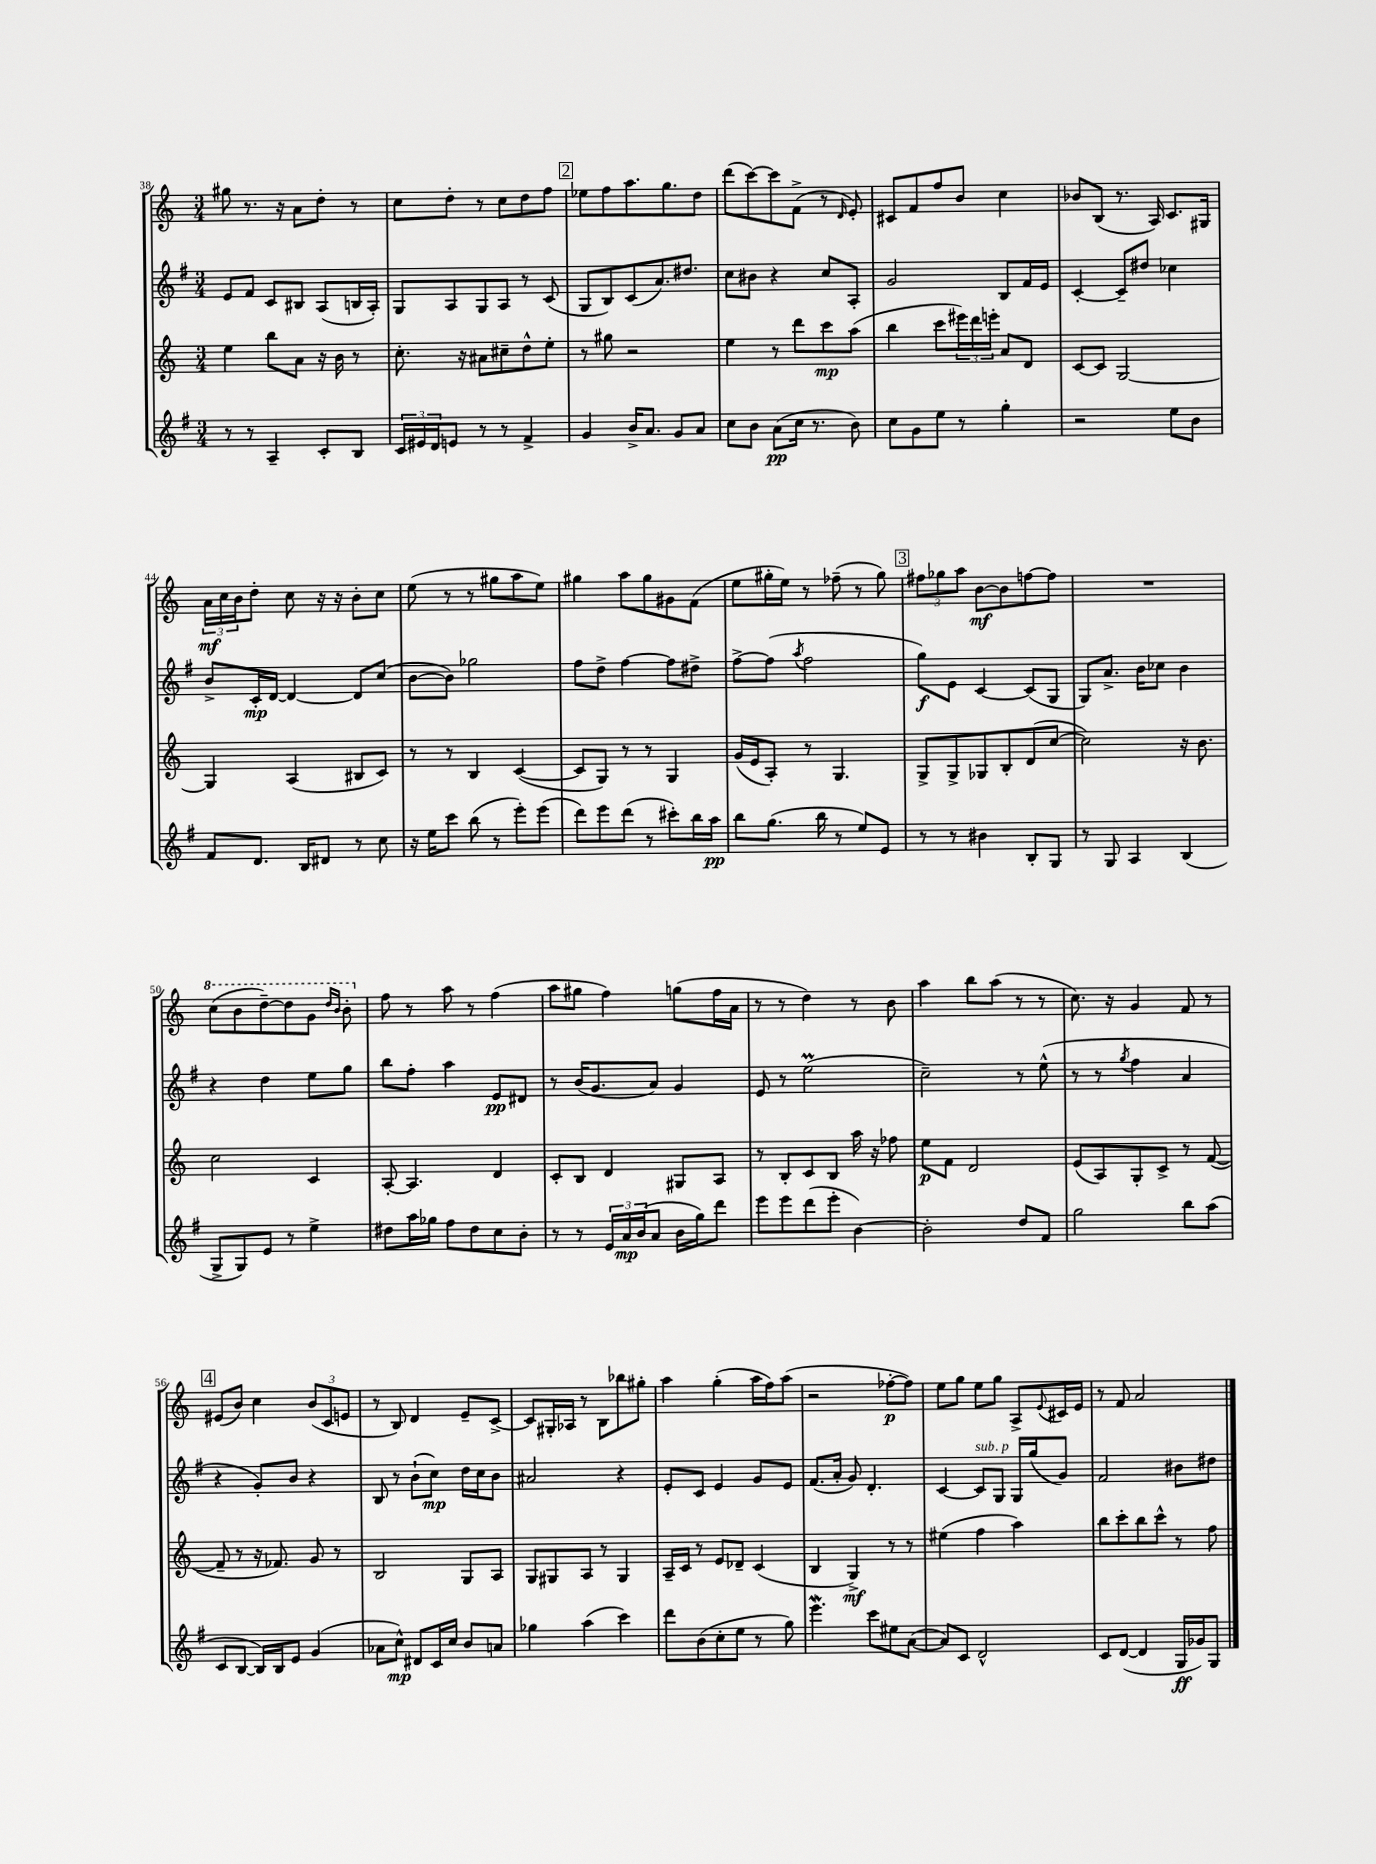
<<
\new StaffGroup <<
\new Staff = "s0" {
    \clef treble \key c \major \numericTimeSignature \time 3/4
    gis''8 r8. r16 a'8 d''8-. r8 |
    c''8 d''8-. r8 c''8 d''8 f''8 |
    \mark \markup { \box "2" } ees''8 f''8 a''8. g''8. d''8 |
    d'''8( c'''8~) c'''8 f'8->( r8 \grace { d'16 } e'8-.) |
    cis'8 f'8 f''8 b'8 c''4 |
    bes'8 b8( r8. a16) c'8. gis16 |
    \tuplet 3/2 { a'16\mf c''16 b'16 } d''8-. c''8 r16 r16 b'8-. c''8 |
    e''8( r8 r8 gis''8 a''8 e''8) |
    gis''4 a''8 gis''8 gis'8 f'8( |
    e''8 gis''16-. e''16) r8 fes''8--( r8 gis''8) |
    \mark \markup { \box "3" } \tuplet 3/2 { fis''8 ges''8 a''8 } b'8~\mf b'8 f''8~ f''8 |
    R2. |
    \ottava #1 c'''8( b''8 d'''8~--) d'''8 g''8 \grace { d'''16 b''16 } b''8-. \ottava #0 |
    f''8 r8 a''8 r8 f''4( |
    a''8 gis''8 f''4) g''8( f''16 a'16 |
    r8 r8 d''4) r8 b'8 |
    a''4 b''8 a''8( r8 r8 |
    c''8.) r16 g'4 f'8 r8 |
    \mark \markup { \box "4" } eis'8( b'8) c''4 \tuplet 3/2 { b'8( c'8 e'8 } |
    r8 b8) d'4 e'8-- c'8~-> |
    c'8 gis16-. aes16 r8 b8 bes''8 gis''8-. |
    a''4 g''4-.( a''16 f''16) a''8( |
    r2 fes''8~-.\p fes''8) |
    e''8 g''8 e''8 g''8 a8-> \appoggiatura { e'8 } cis'16 e'16 |
    r8 f'8 a'2 \bar "|." |
}
\new Staff = "s1" {
    \clef treble \key g \major \numericTimeSignature \time 3/4
    e'8 fis'8 c'8 bis8 a8( b16 a16-.) |
    g8 a8 g8 a8 r8 c'8( |
    \mark \markup { \box "2" } g8 b8) c'8( a'8.) dis''8. |
    c''8 bis'8 r4 c''8 a8-. |
    g'2 b8 fis'16 e'16 |
    c'4~-. c'8-- dis''8 ces''4 |
    b'8-> c'16-.\mp d'16~ d'4~ d'8 c''8( |
    b'8~ b'8) ges''2 |
    fis''8 d''8-> fis''4~ fis''8 dis''8-> |
    fis''8~-> fis''8( \acciaccatura { a''8 } fis''2 |
    \mark \markup { \box "3" } g''8\f) e'8 c'4~ c'8( g8 |
    g8) a'8.-> b'16 ces''8 b'4 |
    r4 d''4 e''8 g''8 |
    b''8 fis''8-. a''4 e'8\pp dis'8 |
    r8 b'16( g'8. a'8) g'4 |
    e'8 r8 e''2\prall( |
    c''2--) r8 e''8-^( |
    r8 r8 \acciaccatura { g''8 } fis''4 a'4 |
    \mark \markup { \box "4" } r4 g'8-.) b'8 r4 |
    b8 r8 b'8-!( c''8\mp) d''16 c''16 b'8 |
    ais'2 r4 |
    e'8-. c'8 e'4 g'8 e'8 |
    fis'8.( a'16-. g'8) d'4.-. |
    c'4~ c'8^\markup { \italic "sub. p" } g8 g16 g''16( g'8) |
    fis'2 bis'8 dis''8 \bar "|." |
}
\new Staff = "s2" {
    \clef treble \key c \major \numericTimeSignature \time 3/4
    e''4 b''8 a'8 r16 b'16 r8 |
    c''8.-. r16 ais'8 cis''8-- d''8-^ e''8-. |
    \mark \markup { \box "2" } r8 gis''8 r2 |
    e''4 r8 d'''8 c'''8\mp a''8( |
    b''4 c'''8 \tuplet 3/2 { eis'''16) d'''16 e'''16-. } a'8 d'8 |
    c'8~ c'8 g2~ |
    g4 a4( bis8 c'8) |
    r8 r8 b4 c'4~( |
    c'8 g8) r8 r8 g4 |
    g'16( e'16 a8-.) r8 g4. |
    \mark \markup { \box "3" } g8-> g8-> ges8 b8-. d'8( c''8~ |
    c''2) r16 b'8. |
    c''2 c'4 |
    a8~-. a4. d'4 |
    c'8-. b8 d'4 gis8 a8 |
    r8 b8-. c'8 b8 a''16 r16 fes''8 |
    e''8\p f'8 d'2 |
    e'8( a8) g8-. c'8-> r8 f'8~( |
    \mark \markup { \box "4" } f'8-- r8 r16 fes'8.) g'8 r8 |
    b2 g8 a8 |
    g8 gis8 a8 r8 gis4 |
    a16-- c'16 r8 e'8 des'8-- c'4( |
    b4 g4->\mf) r8 r8 |
    eis''4( f''4 a''4) |
    b''8 c'''8-. b''8 c'''8-^ r8 f''8 \bar "|." |
}
\new Staff = "s3" {
    \clef treble \key g \major \numericTimeSignature \time 3/4
    r8 r8 a4-- c'8-. b8 |
    \tuplet 3/2 { c'16 eis'16 d'16 } e'8 r8 r8 fis'4-> |
    \mark \markup { \box "2" } g'4 b'16-> a'8. g'8 a'8 |
    c''8 b'8 a'8\pp( c''16 r8. b'8) |
    c''8 g'8 e''8 r8 g''4-. |
    r2 e''8 b'8 |
    fis'8 d'8. b16 dis'8 r8 c''8 |
    r16 e''16 c'''8 b''8( r8 e'''8-.) e'''8( |
    d'''8) e'''8 d'''8( r8 cis'''8-.) b''16 a''16\pp |
    b''8 g''8.( b''16 r8 e''8) e'8 |
    \mark \markup { \box "3" } r8 r8 bis'4 b8-. g8 |
    r8 g8 a4 b4( |
    g8-> g8) e'8 r8 e''4-> |
    dis''8 a''16 ges''16 fis''8 dis''8 c''8 b'8-. |
    r8 r8 \tuplet 3/2 { e'16 a'16\mp b'16( } a'8 b'16 g''16) d'''8 |
    e'''8 e'''8 d'''8( e'''8-. b'4~) |
    b'2-. d''8 fis'8 |
    g''2 b''8 a''8( |
    \mark \markup { \box "4" } c'8 b8~ b16) b16 e'8 g'4( |
    aes'8 c''8-^\mp) dis'8 c'16 c''16 b'8 a'8 |
    ges''4 a''4( c'''4) |
    d'''8 b'8( c''8-. e''8 r8 g''8) |
    e'''4.\mordent c'''8 eis''8 a'8~( |
    a'8) c'8 d'2-^ |
    c'8 d'8~( d'4 g16\ff ges'16) g8 \bar "|." |
}
>>
>>
\layout { \context { \Score currentBarNumber = #38 } }
